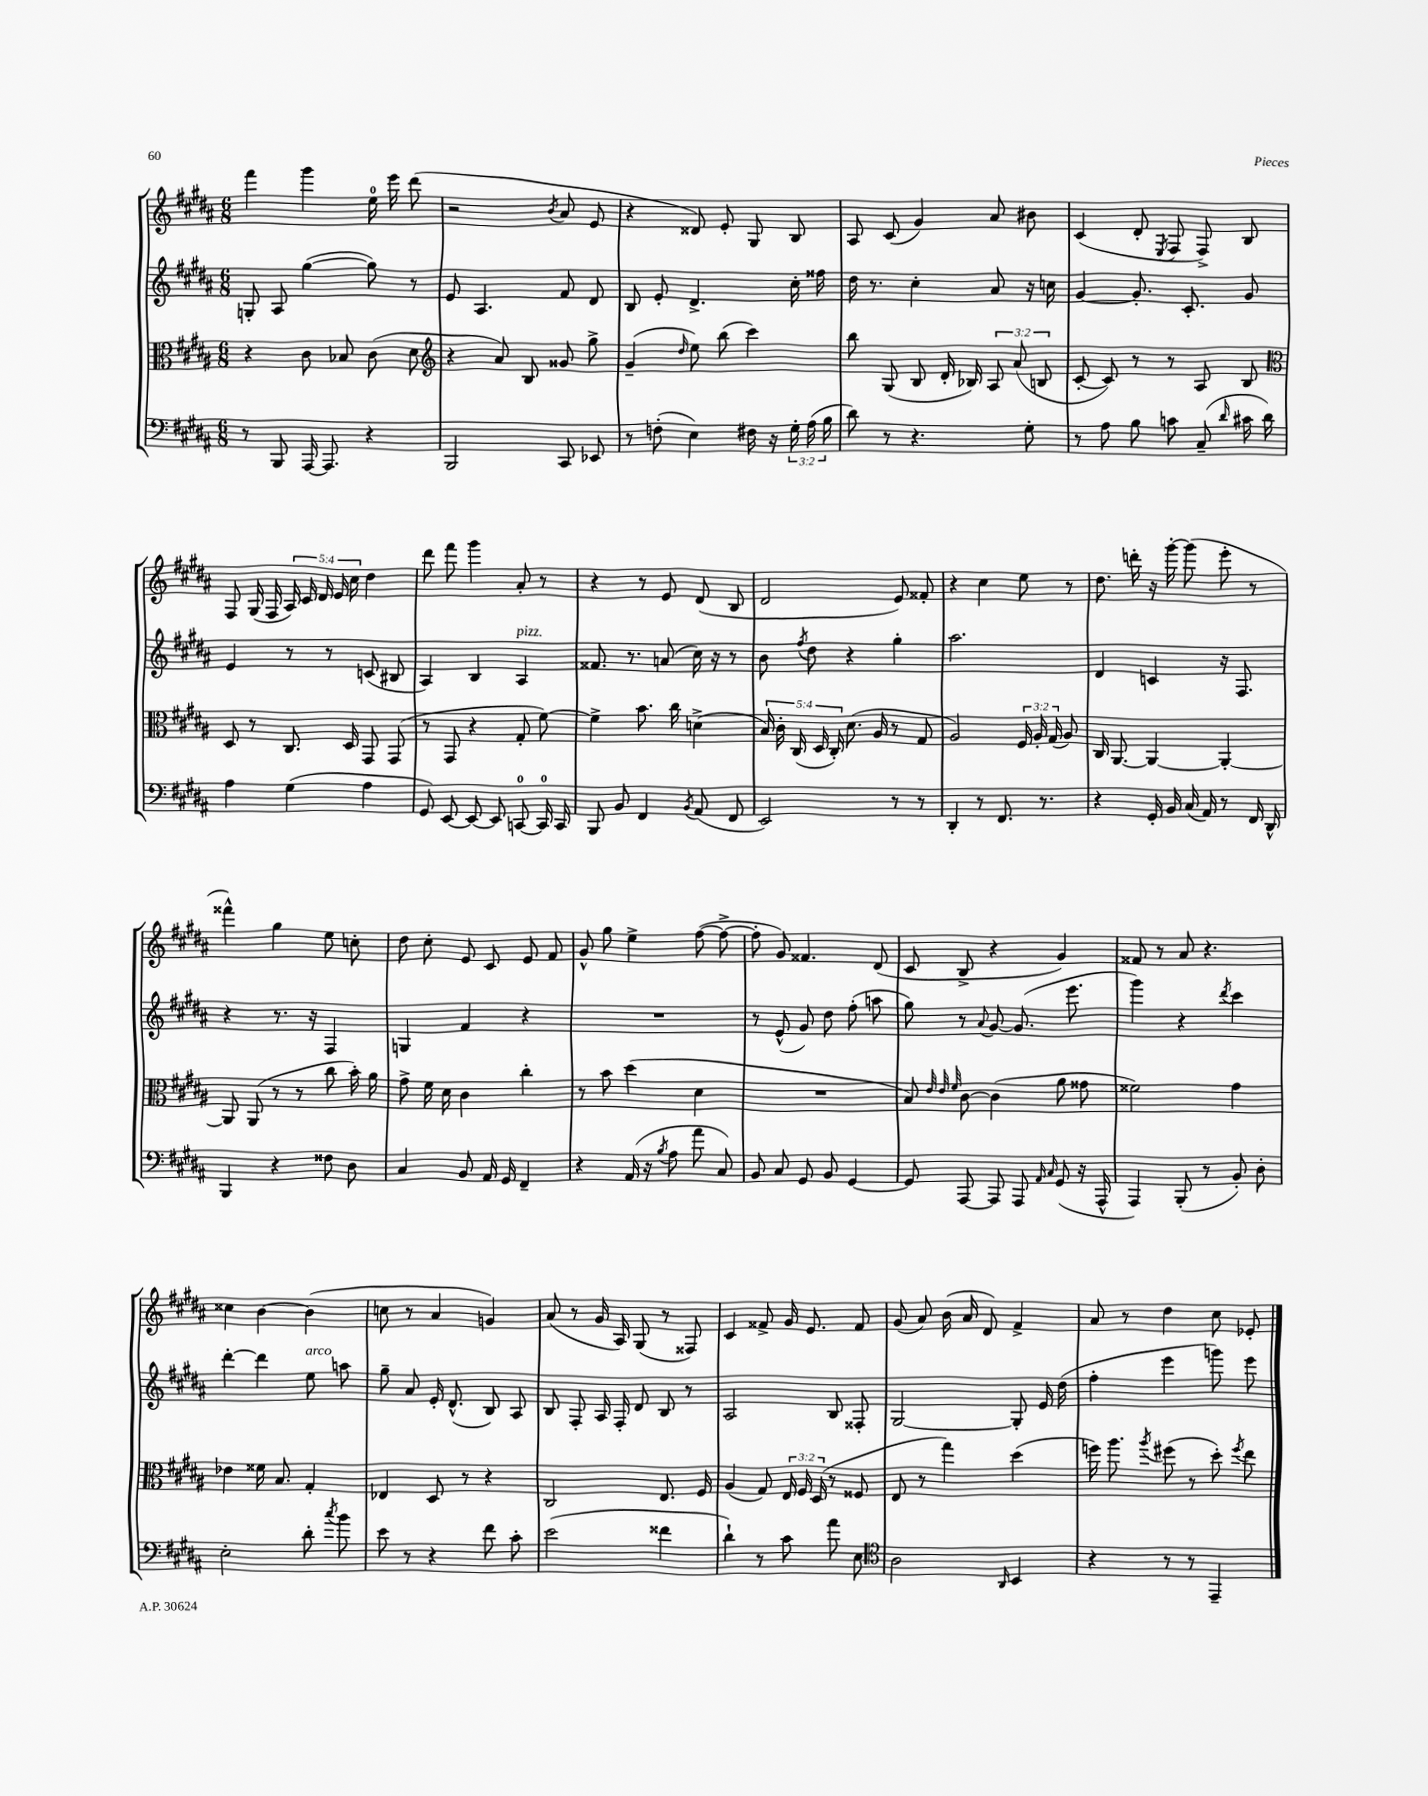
<<
\new StaffGroup <<
\new Staff = "s0" {
    \clef treble \key b \major \numericTimeSignature \time 6/8 \override Staff.TupletNumber.text = #tuplet-number::calc-fraction-text
    \autoBeamOff fis'''4 gis'''4 e''16-0 e'''16 dis'''8( |
    r2 \acciaccatura { b'8 } ais'8 e'8 |
    r4 disis'8) e'8-. gis8 b8 |
    ais8 cis'8( gis'4) ais'8 bis'8 |
    cis'4( dis'8-. \acciaccatura { e8 } fis8 fis8->) b8 |
    fis8 gis16( fis16 \tuplet 5/4 { ais16) cis'16 dis'16 e'16 cis''16 } dis''4 |
    dis'''8 fis'''8 gis'''4 ais'8-. r8 |
    r4 r8 e'8 dis'8( b8 |
    dis'2 e'8) fisis'8-. |
    r4 cis''4 e''8 r8 |
    dis''8. d'''16-. r16 gis'''16~-. gis'''8( e'''8-. r8 |
    fisis'''4-^) gis''4 e''8 c''8-. |
    dis''8 cis''8-. e'8 cis'8 e'8 fis'8 |
    gis'8-^ gis''8 e''4-> fis''8~( fis''8~-> |
    fis''8-. gis'8) fisis'4. dis'8( |
    cis'8 b8-> r4 gis'4) |
    fisis'8 r8 ais'8 r4. |
    cisis''4 b'4~ b'4( |
    c''8 r8 ais'4 g'4) |
    ais'8( r8 gis'16 ais16) gis8( r8 fisis8) |
    cis'4 fisis'8-> gis'16 e'8. fisis'8 |
    gis'8( ais'8) b'16( ais'16 dis'8) fis'4-> |
    ais'8 r8 dis''4 cis''8 ees'8-. \bar "|." |
}
\new Staff = "s1" {
    \clef treble \key b \major \numericTimeSignature \time 6/8
    \autoBeamOff g8-. ais8 gis''4~( gis''8) r8 |
    e'8 ais4. fis'8 dis'8 |
    b8 e'8-. dis'4.-> cis''16-. fisis''16 |
    dis''16 r8. cis''4-. ais'8 r16 c''16 |
    gis'4~ gis'8.-. cis'8.-. gis'8 |
    e'4 r8 r8 c'8( bis8 |
    ais4) b4 ais4^\markup { \italic "pizz." } |
    fisis'8. r8. a'8( cis''16) r16 r8 |
    b'8 \acciaccatura { fis''8 } dis''8 r4 gis''4-. |
    ais''2. |
    dis'4 c'4 r16 fis8. |
    r4 r8. r16 fis4 |
    g4 fis'4 r4 |
    R2. |
    r8 e'8-^( gis'8) dis''8 fis''8-.( a''8 |
    gis''8) r8 \appoggiatura { ais'8 } gis'8~ gis'8.( e'''8. |
    gis'''4) r4 \acciaccatura { dis'''8 } cis'''4 |
    dis'''4~-. dis'''4 e''8^\markup { \italic "arco" } a''8 |
    gis''8-- ais'8 e'16-. dis'8.-^( b8) ais8 |
    b8 fis8-. ais16 fis16-. dis'8 b8 r8 |
    ais2 b8 fisis8-. |
    gis2~ gis8-. e'16 dis''16( |
    fis''4-. e'''4 g'''8) e'''8 \bar "|." |
}
\new Staff = "s2" {
    \clef alto \key b \major \numericTimeSignature \time 6/8 \override Staff.TupletNumber.text = #tuplet-number::calc-fraction-text
    \autoBeamOff r4 cis'8 bes8 cis'8( dis'8 |
    \clef treble r4 ais'8) b8 gisis'8 gis''8-> |
    gis'4--( \grace { dis''16 } e''8) b''8( cis'''4) |
    b''8 gis8( b8 dis'16-. bes16) \tuplet 3/2 { ais8 ais'8( b8 } |
    cis'8~-. cis'8) r8 r8 ais8 b8 |
    \clef alto dis8 r8 cis8. dis16 gis,8 gis,8( |
    r8 gis,8 r4 gis8-. fis'8~) |
    fis'4-> b'8. cis''16 d'4->( |
    \tuplet 5/4 { b16) cis'16-. cis16( dis16 cis16-.) } dis'8.( ais16 r8 gis8 |
    ais2) \tuplet 3/2 { fis16 ais16-. gis16( } ais8) |
    cis16 ais,8.~ ais,4~ ais,4~-. |
    ais,8 ais,8( r8 r8 cis''8 b'16-.) ais'16 |
    gis'8-> fis'16 dis'16 cis'4 cis''4-. |
    r8 b'8 dis''4( dis'4 |
    R2. |
    b8) \grace { e'32 e'32 fis'32 } cis'8~ cis'4( ais'8 gisis'8 |
    fisis'2) gis'4 |
    ees'4 fisis'16 b8. gis4-. |
    ees4 dis8 r8 r4 |
    cis2 e8. fis16 |
    ais4( gis8) \tuplet 3/2 { e16 fis16 dis16( } r8 fisis8 |
    e8 r8 gis''4) dis''4( |
    f''16) ais''8. \acciaccatura { ais''8 } fis''8( r8 dis''8-.) \acciaccatura { fis''8 } e''8 \bar "|." |
}
\new Staff = "s3" {
    \clef bass \key b \major \numericTimeSignature \time 6/8 \override Staff.TupletNumber.text = #tuplet-number::calc-fraction-text
    \autoBeamOff r8 b,,8 ais,,16~ ais,,8. r4 |
    b,,2 cis,8 ees,8 |
    r8 f8-.( e4) fis16 r16 \tuplet 3/2 { gis16-. ais16( b16 } |
    dis'8) r8 r4. gis8-. |
    r8 ais8 b8 c'8 cis8--( \grace { dis'16 } cis'16 dis'16) |
    ais4 gis4( ais4 |
    gis,8) e,8~ e,8~ e,8 c,8-0~ c,16-0 c,16 |
    b,,8 b,8 fis,4 \acciaccatura { b,8 } ais,8( fis,8 |
    e,2) r8 r8 |
    dis,4-. r8 fis,8. r8. |
    r4 gis,16-. b,16 cis16( ais,16) r8 fis,16 dis,16-^ |
    b,,4 r4 fisis8 dis8 |
    cis4 b,8 ais,16 gis,16 fis,4-- |
    r4 ais,16( r16 \acciaccatura { b8 } ais8 ais'8 cis8) |
    b,8 cis8 gis,8 b,8 gis,4~ |
    gis,8 ais,,8~ ais,,8 ais,,8 \grace { ais,16 cis16 } gis,8( r16 ais,,16-^ |
    ais,,4) b,,8-.( r8 b,8-.) dis8-. |
    e2-. dis'8-. \acciaccatura { cis''8 } b'8 |
    e'8 r8 r4 fis'8 cis'8-. |
    e'2( fisis'4 |
    dis'4-!) r8 cis'8 ais'8 e8 |
    \clef tenor ais2 \grace { ais,16 } b,4 |
    r4 r8 r8 e,4-- \bar "|." |
}
>>
>>
\layout { \context { \Score \remove "Bar_number_engraver" } }
